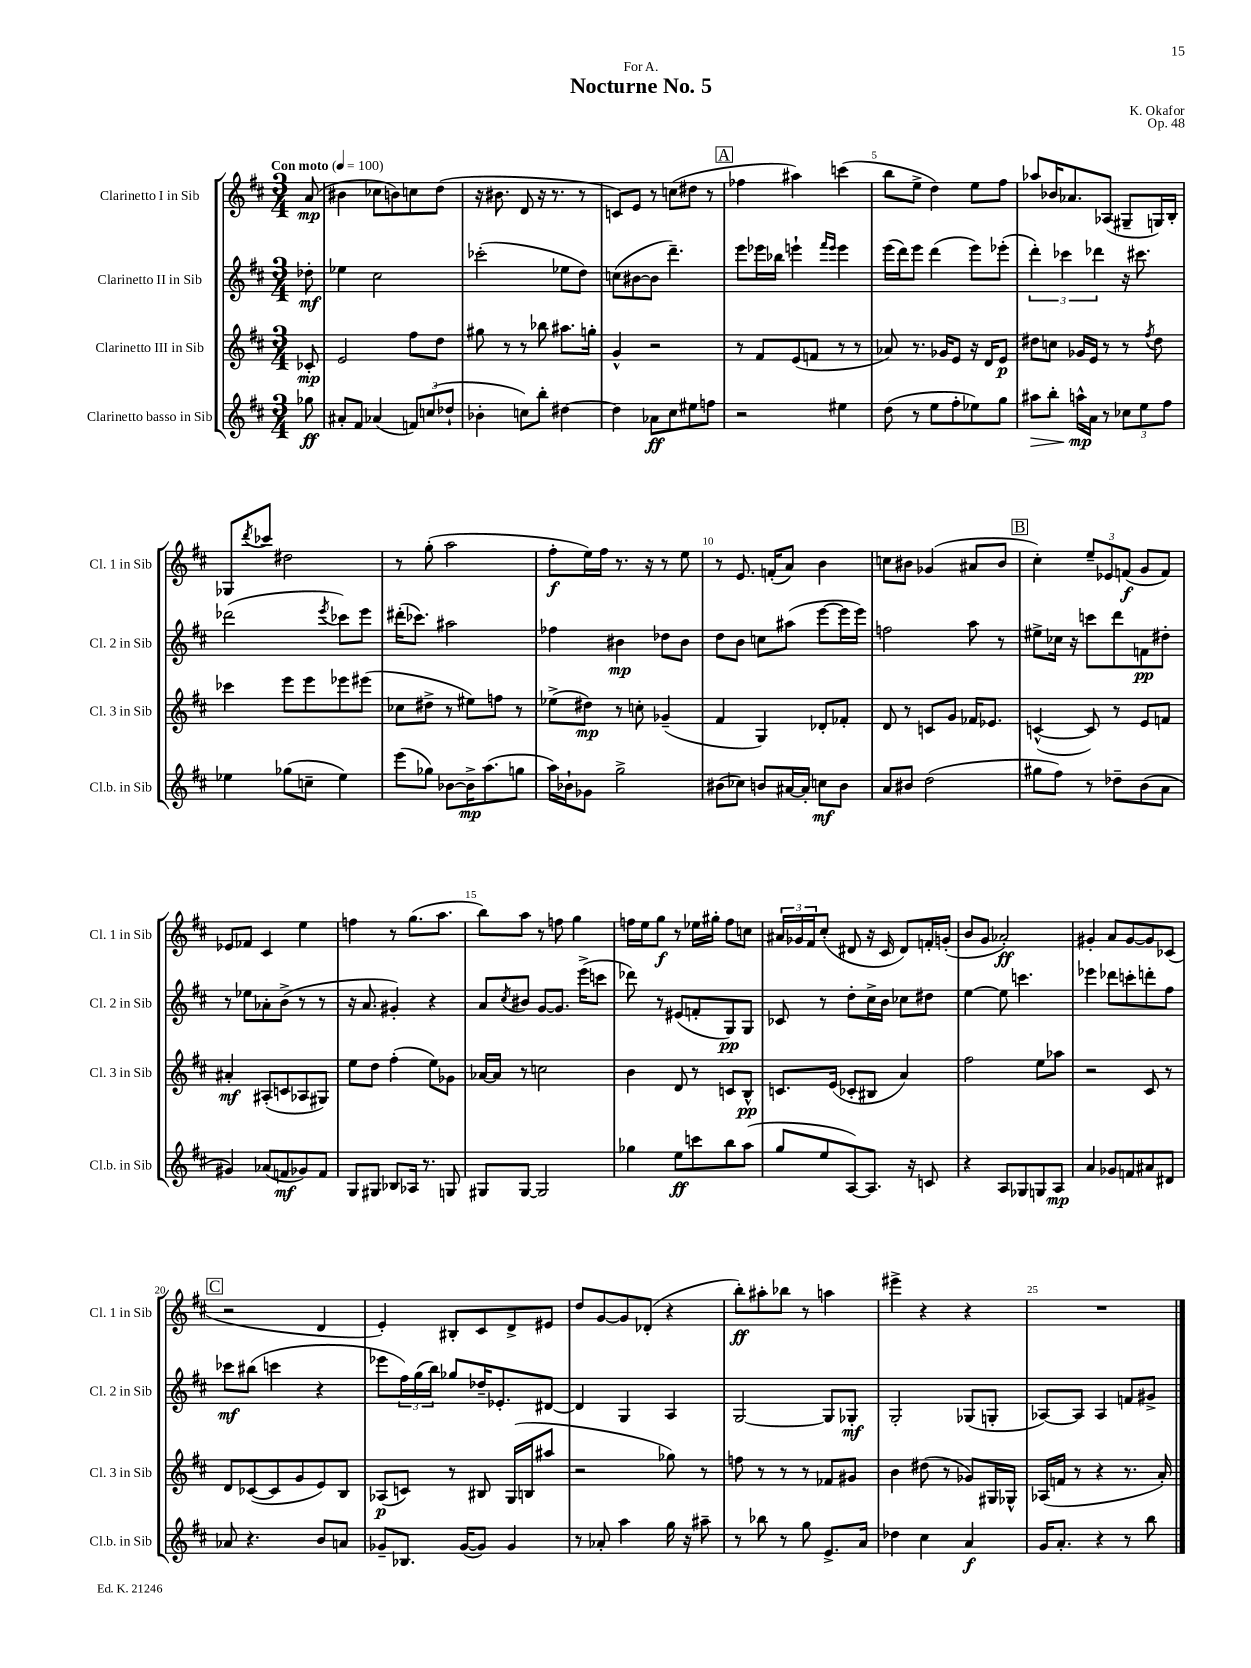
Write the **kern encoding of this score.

**kern	**dynam	**kern	**dynam	**kern	**dynam	**kern	**dynam
*part4	*part4	*part3	*part3	*part2	*part2	*part1	*part1
*staff4	*staff4	*staff3	*staff3	*staff2	*staff2	*staff1	*staff1
*I"Clarinetto basso in Sib	*	*I"Clarinetto III in Sib	*	*I"Clarinetto II in Sib	*	*I"Clarinetto I in Sib	*
*I'Cl.b. in Sib	*	*I'Cl. 3 in Sib	*	*I'Cl. 2 in Sib	*	*I'Cl. 1 in Sib	*
*clefG2	*	*clefG2	*	*clefG2	*	*clefG2	*
*k[f#c#]	*	*k[f#c#]	*	*k[f#c#]	*	*k[f#c#]	*
*M3/4	*	*M3/4	*	*M3/4	*	*M3/4	*
*MM100	*	*MM100	*	*MM100	*	*MM100	*
=	=	=	=	=	=	=	=
!	!	!	!	!	!	!LO:TX:a:B:t=Con moto	!
8gg-X\	ff	8c-X'/	mp	8dd-X'\	mf	(8a/	mp
=1	=1	=1	=1	=1	=1	=1	=1
8a#X'/L	.	2e/	.	4ee-X\	.	4b#X\	.
8f#/J	.	.	.	.	.	.	.
(4a-X/	.	.	.	2cc#\	.	8cc-X\L	.
.	.	.	.	.	.	8bn\)	.
12fn/L)	.	8ff#\L	.	.	.	8ccn\	.
(12ccn/	.	.	.	.	.	.	.
.	.	8dd\J	.	.	.	(8dd\J	.
12dd-X`/J	.	.	.	.	.	.	.
=2	=2	=2	=2	=2	=2	=2	=2
4b-X'\	.	8gg#X\	.	(2ccc-X'\	.	16r	.
.	.	.	.	.	.	8.b#X\	.
.	.	8r	.	.	.	.	.
8ccn\L)	.	8r	.	.	.	8d/	.
8bb'\J	.	8bb-X\	.	.	.	16r	.
.	.	.	.	.	.	8.r	.
[4dd#X\	.	8.aa#X\L	.	8ee-X\L	.	.	.
.	.	.	.	8dd\J)	.	8r	.
.	.	16ggn'\Jk	.	.	.	.	.
=3	=3	=3	=3	=3	=3	=3	=3
4dd#\]	.	4g^^/	.	(8ccn\L	.	8cn/L)	.
.	.	.	.	[8b#X\	.	8e/J	.
8a-X\L	ff	2r	.	8b#\J]	.	8r	.
8cc#\	.	.	.	4.ddd~\)	.	(8ccn\L	.
8ee#X\	.	.	.	.	.	8dd#X\J	.
8ffn\J	.	.	.	.	.	8r	.
!!LO:REH:place=s1:t=A
=4	=4	=4	=4	=4	=4	=4	=4
2r	.	8r	.	8eee\L	.	4ff-X\	.
.	.	8f#/L	.	16eee-X\L	.	.	.
.	.	.	.	16bb-X\JJ	.	.	.
.	.	(8e/	.	4eeen`\	.	4aa#X\)	.
.	.	8fn/J	.	.	.	.	.
.	.	.	.	16qqfff#/LL	.	.	.
.	.	.	.	16qqeee/JJ	.	.	.
4ee#X\	.	8r	.	4eee\	.	(4cccn\	.
.	.	8r	.	.	.	.	.
=5	=5	=5	=5	=5	=5	=5	=5
(8dd\	.	8a-X/)	.	(16eee\LL	.	8bb\L	.
.	.	.	.	16ddd\J)	.	.	.
8r	.	8.r	.	8eee\J	.	8ee^\J	.
8ee\L	.	.	.	(4ddd\	.	4dd\)	.
.	.	16g-X/KL	.	.	.	.	.
8ff#'\	.	8e/J	.	.	.	.	.
8ee-X\)	.	16r	.	8eee\L)	.	8ee\L	.
.	.	16d/KL	.	.	.	.	.
8gg\J	.	8e/J	p	(8eee-X'\J	.	8ff#\J	.
=6	=6	=6	=6	=6	=6	=6	=6
!	!LO:HP:b	!	!	!	!	!	!
8aa#X\L	>	8dd#X\L	.	6ddd'\)	.	8aa-X/L	.
8bb'\J	.	8ccn\J	.	.	.	16b-X/K	.
.	.	.	.	6ccc-X\	.	.	.
.	.	.	.	.	.	8.a-X/	.
16aan^^\LL	mp	16g-X/LL	.	.	.	.	.
16a\JJ	]	16e/JJ	.	.	.	.	.
.	.	.	.	6ddd-X\	.	.	.
8r	.	8r	.	.	.	(8A-X/J	.
12cc-X\L	.	8r	.	16r	.	8G#X~/L	.
.	.	.	.	8.ccc#X\	.	.	.
12ee\	.	.	.	.	.	.	.
.	.	8qff#/	.	.	.	.	.
.	.	8dd#\	.	.	.	16Gn/L)	.
12ff#\J	.	.	.	.	.	.	.
.	.	.	.	.	.	16B'/JJ	.
!!LO:LB:g=z
=7	=7	=7	=7	=7	=7	=7	=7
4ee-X\	.	4ccc-X\	.	(2ddd-X\	.	8G-X/L	.
.	.	.	.	.	.	8qddd/	.
.	.	.	.	.	.	8ccc-X/J	.
(8gg-X\L	.	8eee\L	.	.	.	2dd#X\	.
8ccn~\J	.	8eee\	.	.	.	.	.
.	.	.	.	8qeee/	.	.	.
4ee-\)	.	8eee-X\	.	8ccc-X\L)	.	.	.
.	.	(8eee#X\J	.	8eee\J	.	.	.
=8	=8	=8	=8	=8	=8	=8	=8
(8eee\L	.	8cc-X\L	.	(16ddd#X'\KL	.	8r	.
.	.	.	.	8.ccc-X\J)	.	.	.
8gg-X\J)	.	8dd#X^\J	.	.	.	(8gg'\	.
[8b-X\L	.	8r	.	2aa#X\	.	2aa\	.
16b-^\K]	mp	8ee#X\L)	.	.	.	.	.
(8.aa\	.	.	.	.	.	.	.
.	.	8ffn\J	.	.	.	.	.
8ggn\J	.	8r	.	.	.	.	.
=9	=9	=9	=9	=9	=9	=9	=9
16aa\LL)	.	(8ee-X^\L	.	4ff-X\	.	8ff#'\L	f
16b-X`\J	.	.	.	.	.	.	.
8g-X\J	.	8dd#X\J)	mp	.	.	16ee\L)	.
.	.	.	.	.	.	16ff#\JJ	.
2gg^\	.	8r	.	4b#X\	mp	8.r	.
.	.	8ccn'\	.	.	.	.	.
.	.	.	.	.	.	16r	.
.	.	(4g-X~/	.	8dd-X\L	.	8r	.
.	.	.	.	8b#\J	.	8ee\	.
=10	=10	=10	=10	=10	=10	=10	=10
(8b#X\L	.	4f#/	.	8dd\L	.	8r	.
8cc-X\J)	.	.	.	8b\J	.	8.e/	.
8bn/L	.	4G/)	.	8ccn\L	.	.	.
.	.	.	.	.	.	(16fn'/KL	.
[16a#X/L	.	.	.	(8aa#X\J	.	8a/J)	.
16a#'/JJ]	.	.	.	.	.	.	.
8ccn\L	mf	8d-X'/L	.	[8eee\L	.	4b\	.
8b\J	.	8f-X'/J	.	16eee\L]	.	.	.
.	.	.	.	16eee\JJ)	.	.	.
=11	=11	=11	=11	=11	=11	=11	=11
8a/L	.	8d/	.	2ffn\	.	8ccn\L	.
8b#X/J	.	8r	.	.	.	8b#X\J	.
(2dd\	.	8cn/L	.	.	.	(4g-X/	.
.	.	8g/J	.	.	.	.	.
.	.	16f-X/KL	.	8aa\	.	8a#X/L	.
.	.	8.e-X/J	.	.	.	.	.
.	.	.	.	8r	.	8b#/J	.
!!LO:REH:place=s1:t=B
=12	=12	=12	=12	=12	=12	=12	=12
8gg#X\L	.	([4cn^^/	.	8ee#X^\L	.	4cc#'\)	.
8ff#\J)	.	.	.	16cc-X\Jk	.	.	.
.	.	.	.	16r	.	.	.
8r	.	8c/])	.	8cccn\L	.	12ee~/L	.
.	.	.	.	.	.	12e-X/	.
8dd-X~\L	.	8r	.	8ddd\	.	.	.
.	.	.	.	.	.	(12fn/J	f
(8b\	.	8e/L	.	8fn\	pp	8g/L	.
8a\J	.	8fn/J	.	8dd#X'\J	.	8f/J)	.
!!LO:LB:g=z
=13	=13	=13	=13	=13	=13	=13	=13
4g#X/)	.	4a#X'/	mf	8r	.	8e-X/L	.
.	.	.	.	8ee-X\L	.	8f-X/J	.
(8a-X/L	.	(8A#X'/L	.	8a-X'\	.	4c#/	.
8fn/	mf	8cn/	.	(8b^\J	.	.	.
8g-X/)	.	8A-X/	.	8r	.	4ee\	.
8f/J	.	8G#X/J)	.	8r	.	.	.
=14	=14	=14	=14	=14	=14	=14	=14
8G/L	.	8ee\L	.	16r	.	4ffn\	.
.	.	.	.	8.a/	.	.	.
8G#X/J	.	8dd\J	.	.	.	.	.
8B-X/L	.	(4ff#'\	.	4g#X'/)	.	8r	.
16A-X/Jk	.	.	.	.	.	(8.gg\L	.
8.r	.	.	.	.	.	.	.
.	.	8ee\L)	.	4r	.	.	.
.	.	.	.	.	.	8.aa\J	.
8Gn/	.	8g-X\J	.	.	.	.	.
=15	=15	=15	=15	=15	=15	=15	=15
8G#X/L	.	[16a-X/LL	.	8a/L	.	8bb\L)	.
.	.	16a-/JJ]	.	.	.	.	.
.	.	.	.	8qcc#/	.	.	.
[8G#/J	.	8r	.	8b#X/J	.	8aa\J	.
2G#/]	.	2ccn\	.	[8g/L	.	8r	.
.	.	.	.	8.g/J]	.	8ffn\	.
.	.	.	.	.	.	4gg\	.
.	.	.	.	(16eee^\KL	.	.	.
.	.	.	.	8cccn\J	.	.	.
=16	=16	=16	=16	=16	=16	=16	=16
4gg-X\	.	4b\	.	8ddd-X\)	.	16ffn\LL	.
.	.	.	.	.	.	16ee\J	.
.	.	.	.	8r	.	8gg\J	f
8ee\L	ff	8d/	.	(8e#X/L	.	8r	.
8cccn\	.	8r	.	8fn'/	.	16ee-X\LL	.
.	.	.	.	.	.	16gg#X'\JJ	.
8bb\	.	8cn/L	.	8G/)	pp	8ff\L	.
(8aa\J	.	8B^^/J	pp	8G/J	.	8ccn\J	.
=17	=17	=17	=17	=17	=17	=17	=17
8gg/L	.	8.cn/L	.	8c-X/	.	24a#X/LL	.
.	.	.	.	.	.	24g-X/	.
.	.	.	.	.	.	24f#/J	.
8ee/	.	.	.	8r	.	(8cc#'/J	.
.	.	(16e/Jk	.	.	.	.	.
[8A/)	.	8c-X'/L	.	8dd'\L	.	8d#X/	.
8.A/J]	.	8B#X/J	.	16cc#^\L	.	16r	.
.	.	.	.	16b\JJ	.	16c#/	.
.	.	4a/)	.	8cc-X\L	.	8d#/L)	.
16r	.	.	.	.	.	.	.
8cn/	.	.	.	8dd#X\J	.	16fn'/L	.
.	.	.	.	.	.	(16gn'/JJ	.
=18	=18	=18	=18	=18	=18	=18	=18
4r	.	2ff#\	.	[4ee\	.	8b/L	.
.	.	.	.	.	.	8g/J	.
8A/L	.	.	.	8ee\]	.	2a-X'/)	ff
8G-X/	.	.	.	4.cccn\	.	.	.
8Gn/	.	8ee\L	.	.	.	.	.
8A/J	mp	8aa-X\J	.	.	.	.	.
=19	=19	=19	=19	=19	=19	=19	=19
4a/	.	2r	.	4eee-X\	.	4g#X'/	.
8g-X/L	.	.	.	8ddd-X\L	.	8a/L	.
8fn/	.	.	.	8cccn'\	.	[8g#/	.
8a#X/	.	8c#/	.	8dddn'\	.	8g#/]	.
8d#X/J	.	8r	.	8ff#\J	.	(8c-X/J	.
!!LO:LB:g=z
!!LO:REH:place=s1:t=C
=20	=20	=20	=20	=20	=20	=20	=20
8a-X/	.	8d/L	.	8ccc-X\L	mf	2r	.
4.r	.	([8c-X/	.	(8bb#X\J	.	.	.
.	.	8c-/]	.	4cccn\	.	.	.
.	.	8g/	.	.	.	.	.
8b/L	.	8e/)	.	4r	.	4d/	.
8an/J	.	8B/J	.	.	.	.	.
=21	=21	=21	=21	=21	=21	=21	=21
8g-X~/L	.	(8A-X/L	p	8eee-X\L	.	4e'/)	.
8.B-X/J	.	8cn/J)	.	24ff#\L)	.	.	.
.	.	.	.	(24gg\	.	.	.
.	.	.	.	24bb\JJ)	.	.	.
.	.	8r	.	8gg-X/L	.	8B#X'/L	.
([16g-/KL	.	.	.	.	.	.	.
8g-/J])	.	8B#X/	.	16dd-X~/K	.	8c#/	.
.	.	.	.	8.e-X'/	.	.	.
4g-/	.	(16G/LL	.	.	.	8d^/	.
.	.	16Bn/J	.	.	.	.	.
.	.	8aa#X/J	.	[8d#X/J	.	8e#X/J	.
=22	=22	=22	=22	=22	=22	=22	=22
8r	.	2r	.	4d#/]	.	8dd/L	.
8a-X'/	.	.	.	.	.	[8g/	.
4aa\	.	.	.	4G/	.	8g/]	.
.	.	.	.	.	.	(8d-X'/J	.
16gg\	.	8gg-X\)	.	4A/	.	4r	.
16r	.	.	.	.	.	.	.
8aa#X~\	.	8r	.	.	.	.	.
=23	=23	=23	=23	=23	=23	=23	=23
8r	.	8ffn\	.	[2G/	.	8bb'\L)	ff
8bb-X\	.	8r	.	.	.	8aa#X'\	.
8r	.	8r	.	.	.	8bb-X\J	.
8gg\	.	8r	.	.	.	8r	.
8.e^/L	.	8f-X/L	.	8G/L]	.	4aan\	.
.	.	8g#X/J	.	8G-X'/J	mf	.	.
16a/Jk	.	.	.	.	.	.	.
=24	=24	=24	=24	=24	=24	=24	=24
4dd-X\	.	4b\	.	2G'/	.	4eee#X^\	.
4cc#\	.	(8dd#X\	.	.	.	4r	.
.	.	8r	.	.	.	.	.
4a/	f	8g-X/L)	.	(8G-X/L	.	4r	.
.	.	16G#X/L	.	8Gn'/J	.	.	.
.	.	16G-X^^/JJ	.	.	.	.	.
=25	=25	=25	=25	=25	=25	=25	=25
16g/KL	.	(16A-X/LL	.	[8A-X/L)	.	2.r	.
8.a'/J	.	16fn/JJ	.	.	.	.	.
.	.	8r	.	8A-/J]	.	.	.
4r	.	4r	.	4A-/	.	.	.
8r	.	8.r	.	8fn/L	.	.	.
8bb\	.	.	.	8g#X^/J	.	.	.
.	.	16a'/)	.	.	.	.	.
==	==	==	==	==	==	==	==
*-	*-	*-	*-	*-	*-	*-	*-
